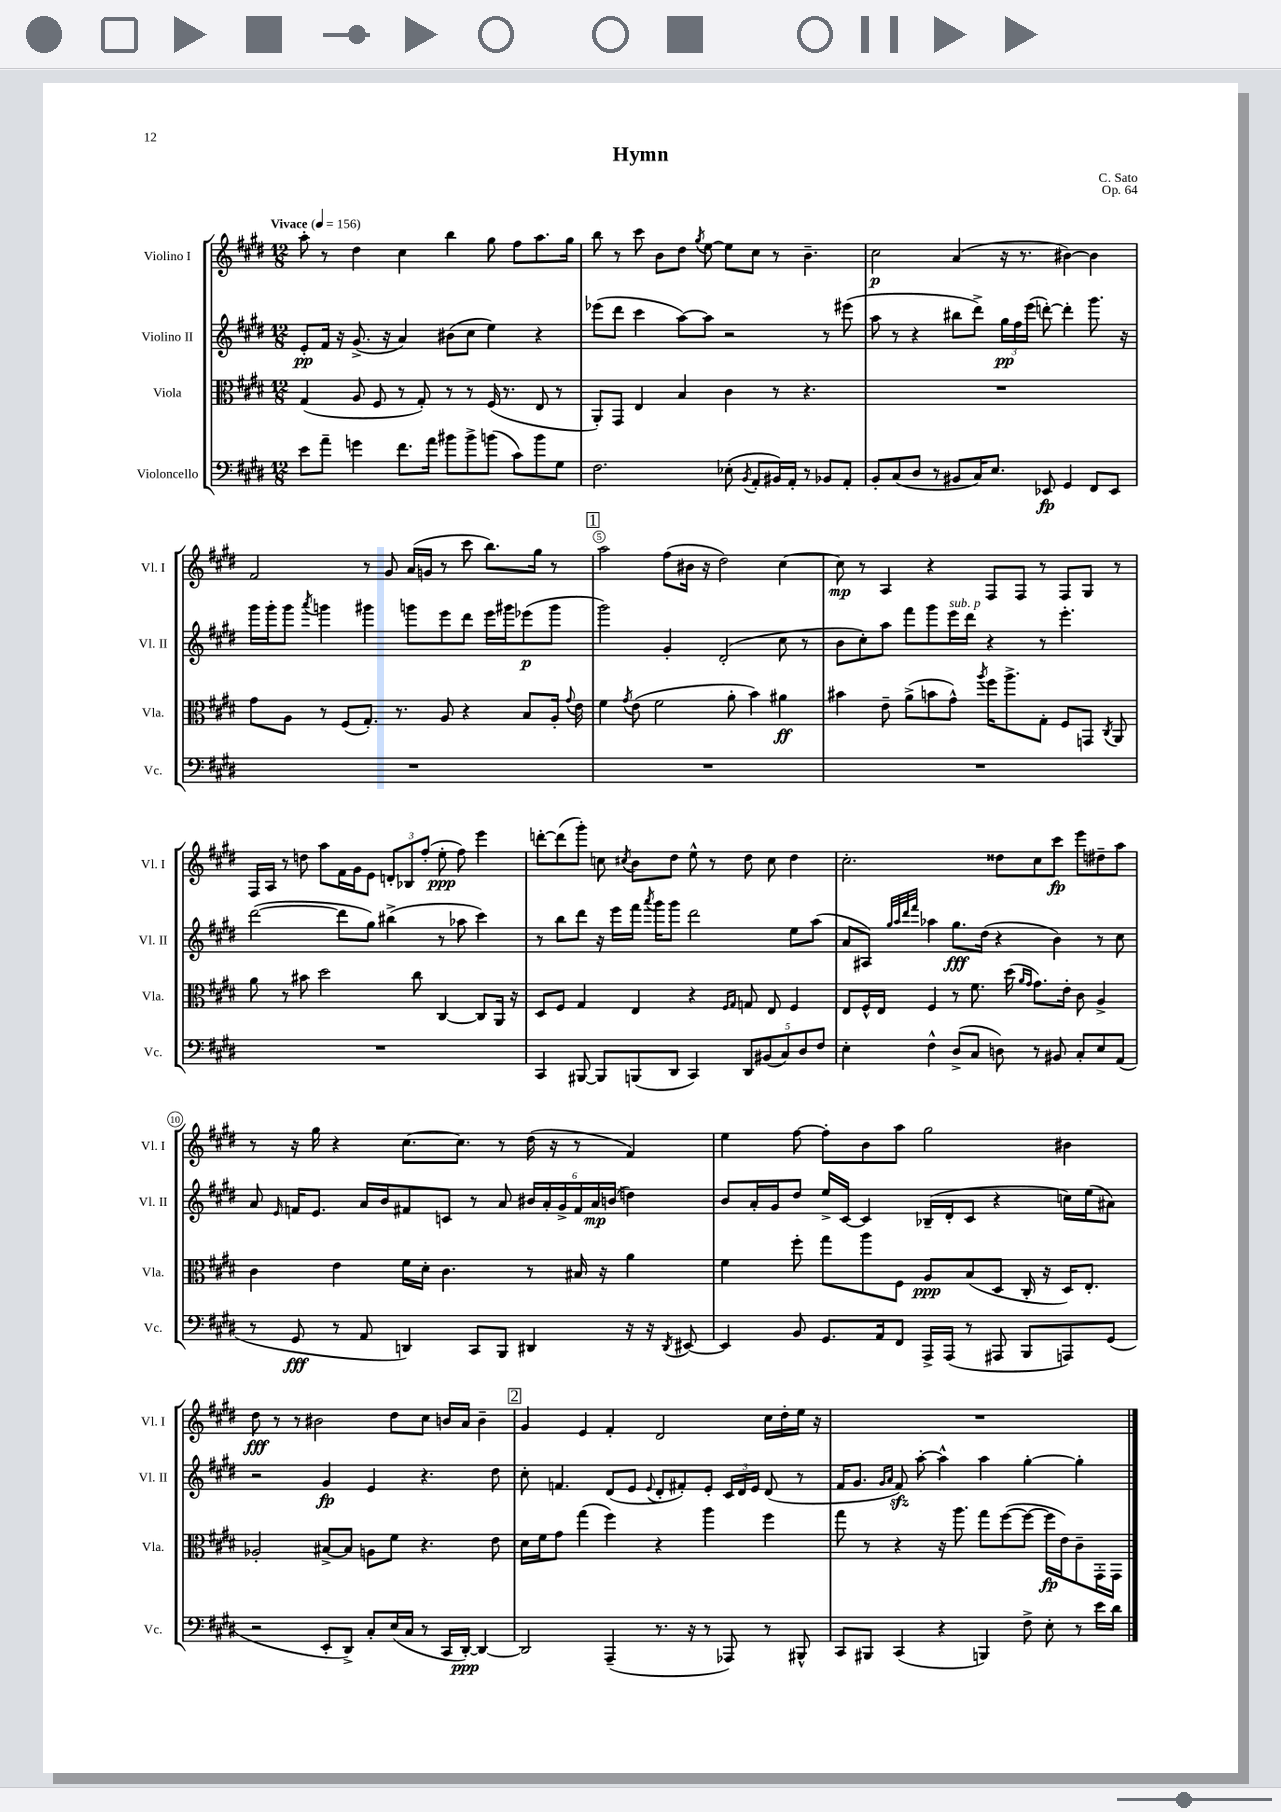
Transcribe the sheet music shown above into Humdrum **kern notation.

**kern	**kern	**kern	**kern
*staff4	*staff3	*staff2	*staff1
*clefF4	*clefC3	*clefG2	*clefG2
*k[f#c#g#d#]	*k[f#c#g#d#]	*k[f#c#g#d#]	*k[f#c#g#d#]
*M12/8	*M12/8	*M12/8	*M12/8
*MM156	*MM156	*MM156	*MM156
8e\L	(4G#/	8e'/L	8aa'\
8a~\J	.	16f#/Jk	8r
.	.	16r	.
4g\	8A/	(8.g#^/	4dd#\
.	8F#/	.	.
.	.	16r	.
8.f#\L	8r	4a/)	4cc#\
.	8G#'/)	.	.
16a\Jk	.	.	.
8b#\L	8r	(8b#\L	4bb\
8b#^\	8r	8cc#\J	.
(8b\J	(16F#/	4ee\)	8gg#\
.	8.r	.	.
8c#\L)	.	.	8ff#\L
8b\	8E/	4r	8.aa\
8G#\J	8r	.	.
.	.	.	16gg#\Jk
=	=	=	=
2.F#\	8AA'/L)	(8eee-\L	8bb\
.	8GG#/J	8ddd#\J	8r
.	4E/	4ccc#\	8ccc#\
.	.	.	8b\L
.	4B/	[8aa\L)	8dd#\J
.	.	.	8qgg#/
.	.	8aa\]J	[8ee\
(8E-'\	4c#\	2r	8ee\]L
8qBB/	.	.	.
8AA'/L	.	.	8cc#\J
16BB#/L)	8r	.	8r
16AA'/JJ	.	.	.
8r	4.r	.	4.b~\
8BB-/L	.	8r	.
8AA'/J	.	(8eee#\	.
=	=	=	=
8BB'/L	1.r	8aa\	2cc#\
(8C#/	.	8r	.
8D#/J	.	4r	.
8r	.	.	.
8BB#/L	.	8bb#\L	(4a/
16C#/K)	.	8ddd#^\J)	.
8.E/J	.	.	.
.	.	24gg#\LL	16r
.	.	24ff#\	.
.	.	.	8.r
.	.	(24eee\JJ	.
8EE-/	.	[8ddd'\)	.
4GG#/	.	4ddd'\]	[4b#\)
8FF#/L	.	8.ggg#\	4b#\]
8EE-/J	.	.	.
.	.	16r	.
=	=	=	=
1.r	8g#\L	16ggg#\LL	2f#/
.	.	16ggg#'\J	.
.	8A\J	8ggg#\J	.
.	.	8qaaa/	.
.	8r	4ggg\	.
.	(8F#/L	.	.
.	8.G#'/J)	4ggg#\	8r
.	.	.	8g#/
.	8.r	.	.
.	.	8ggg\L	(16a/LL
.	.	.	16g/JJ
.	8A/	8eee\	8r
.	4r	8ddd#\J	8ccc#\
.	.	16eee\LL	8.bb\L)
.	.	16ggg#\J	.
.	8B/L	(8eee-\	.
.	.	.	16gg#\Jk
.	16A'/Jk	8ggg#\J	8r
.	8qqg#/	.	.
.	16e\	.	.
=	=	=	=
1.r	4f#\	2ggg#\)	2aa\
.	8qg#/	.	.
.	(8e\	.	.
.	2f#\	.	.
.	.	4g#'/	(8ff#\L
.	.	.	16b#\Jk
.	.	.	16r
.	.	(2d#'/	2dd#\)
.	8a'\	.	.
.	4b\)	.	.
.	4a#\	8cc#\	[4cc#\
.	.	8r	.
=	=	=	=
1.r	4b#\	8b\L	8cc#\]
.	.	8cc#'\)	8r
.	8e~\	8aa\J	4A/
.	(8a^\L	8fff#\L	.
.	8b\	8ggg#\	4r
.	8g#^^\J)	16eee\L	.
.	.	16ddd#\JJ	.
.	8qaa/	.	.
.	16ff#\LK	4r	8F#/L
.	8.aa^\	.	.
.	.	.	8F#/J
.	8G#'\J	8r	8r
.	8F#/L	4.eee'\	8F#/L
.	8GG/J	.	8G#/J
.	8qC#/	.	.
.	8AA/	.	8r
=	=	=	=
1.r	8a\	([2ddd#\	16F#/LL
.	.	.	16A/JJ
.	8r	.	8r
.	8b#\	.	8dd\
.	2dd#\	.	8aa\L
.	.	8ddd#\]L	16f#\L
.	.	.	16g#\J
.	.	8gg#\J)	8e\J
.	.	(4bb#^\	12d'/L
.	.	.	12B-/
.	8cc#\	.	.
.	.	.	(12ff#'/J
.	[4C#/	8r	8ee'\
.	.	8aa-\	8ff#\)
.	8C#/]L	4ccc#\)	4eee\
.	16AA/Jk	.	.
.	16r	.	.
=	=	=	=
4CC#/	8D#/L	8r	[8ddd'\L
.	8F#/J	8bb\L	(8ddd\]
[8BBB#/	4G#/	8ddd#\J	8ggg#'\J)
8BBB#/]L	.	16r	8cc\
.	.	16eee\LL	.
.	.	.	8qcc#/
(8BBB/	4E/	16fff#\JJ	8b\L
.	.	8qaaa/	.
.	.	16ggg#\LK	.
8DD#/J	.	8ggg#\J	8dd#\J
4CC#/)	4r	2ddd#\	8ee^^\
.	.	.	8r
.	16qqF#/LL	.	.
.	16qqG#/JJ	.	.
10DD#/L	8G/	.	8dd#\
(10BB#/	.	.	.
.	8E/	.	8cc#\
10C#/)	.	.	.
.	4F#/	8ee\L	4dd#\
10D#/	.	.	.
.	.	(8aa\J	.
10F#/J	.	.	.
=	=	=	=
4E'\	8E/L	8a/L	2.cc#'\
.	16F#^^/L	8A#/J)	.
.	16E/JJ	.	.
.	.	32qqgg#/LLL	.
.	.	32qqaa/	.
.	.	32qqddd#/	.
.	.	32qqfff#/JJJ	.
4F#^^\	4F#/	4aa-\	.
(8D#^/L	8r	8.gg#\L	.
8C#/J	8.f#\	.	.
.	.	(16dd#\Jk	.
8D\)	.	4r	8dd##\L
.	(16dd#\	.	.
.	16qqa/LL	.	.
.	16qqg#/JJ	.	.
8r	8.g#\L)	.	8cc#\
8BB#/	.	4b\)	8ccc#\J
.	16e'\Jk	.	.
8C#'/L	8c#\	.	8eee\L
8E/	4A^/	8r	8dd#~\
(8AA/J	.	8cc#\	8aa\J
=	=	=	=
8r	4c#\	8a/	8r
.	.	16qqe/	.
8GG#/	.	16f/LK	16r
.	.	8.e/J	16gg#\
8r	4e\	.	4r
8AA/	.	16a/LL	.
.	.	16b/J	.
4DD/)	16f#\LL	8f#/	[8.cc#\L
.	16d#'\JJ	.	.
.	4.c#\	8c/J	.
.	.	.	8.cc#\]J
8CC#/L	.	8r	.
8BBB/J	.	8a/	8r
4DD#/	8r	24b#/LL	(16dd#\
.	.	24a'/	.
.	.	.	16r
.	.	24g#^/	.
.	16B#/	24f#/	8r
.	.	24a/	.
.	16r	.	.
.	.	(24b/JJ	.
16r	4a\	4dd\)	4f#/)
16r	.	.	.
8qDD#/	.	.	.
[8EE#/	.	.	.
=	=	=	=
4EE#/]	4f#\	8b/L	4ee\
.	.	16a'/L	.
.	.	16g#/J	.
8BB/	8ff#'\	8dd#/J	[8ff#\
8.GG#/L	8gg#\L	16ee^/LL	8ff#'\]L
.	.	[16c#/JJ	.
.	8aa\	4c#/]	8b\
16AA/k	.	.	.
8FF#/J	8F#\J	.	8aa\J
16AAA^/LL	8A/L	(16B-~/LL	2gg#\
(16AAA/JJ	.	16d#'/J	.
8r	(8B/	8c#/J	.
8AAA#/	8D#/J	4r	.
8BBB/L	16C#'/	.	.
.	16r	.	.
8AAA/)	16D#/LK)	16cc\LL)	4b#\
.	8.E'/J	(16ee\J	.
(8GG#/J	.	8a#\J)	.
=	=	=	=
2r	2A-'/	2r	8dd#\
.	.	.	8r
.	.	.	8r
.	.	.	2b#\
8EE'/L	[8B#^/L	4g#/	.
8DD#^/J)	8B#/]J	.	.
8C#'/L	8A\L	4e/	.
(16E/L	8f#\J	.	8dd#\L
16C#/JJ	.	.	.
8r	4.r	4.r	8cc#\J
16CC#/LL	.	.	16b/LL
[16DD#'/JJ)	.	.	16a/JJ
4DD#/_	.	.	4b~\
.	8e\	8dd#\	.
=	=	=	=
2DD#/]	16d#\LL	8cc#'\	4g#/
.	16f#\J	.	.
.	8g#\J	4.f/	.
.	(4gg#\	.	4e/
(4AAA~/	4ff#\)	(8d#/L	4f#'/
.	.	8e/J	.
.	.	8qqe/	.
8.r	4r	8d#'/L	2d#/
.	.	8f#'/)	.
16r	.	.	.
8r	4aa\	8e'/J	.
8AAA-/)	.	24c#/LL	.
.	.	24d#/	.
.	.	24e/JJ	.
8r	4ff#\	(8d#/	16cc#\LL
.	.	.	16dd#'\
8BBB#^^/	.	8r	16ee\JJ
.	.	.	16r
=	=	=	=
8CC#/L	8gg#\	16f#/LK	1.r
.	.	8.g#/J	.
8BBB#/J	8r	.	.
.	.	16qqg#/LL	.
.	.	16qqa/JJ	.
(4CC#/	4r	8f#/)	.
.	.	[8aa'\	.
4r	16r	4aa^^\]	.
.	8.aa\	.	.
4BBB/)	8gg#\L	4aa\	.
.	([8ff#\	.	.
8F#^\	8ff#\_J	[4gg#'\	.
8E'\	16ff#\]LL	.	.
.	16e\J)	.	.
8r	8c#~\	4gg#'\]	.
16e\LL	16GG#'\L	.	.
16d#\JJ	16GG#\JJ	.	.
==	==	==	==
*-	*-	*-	*-
